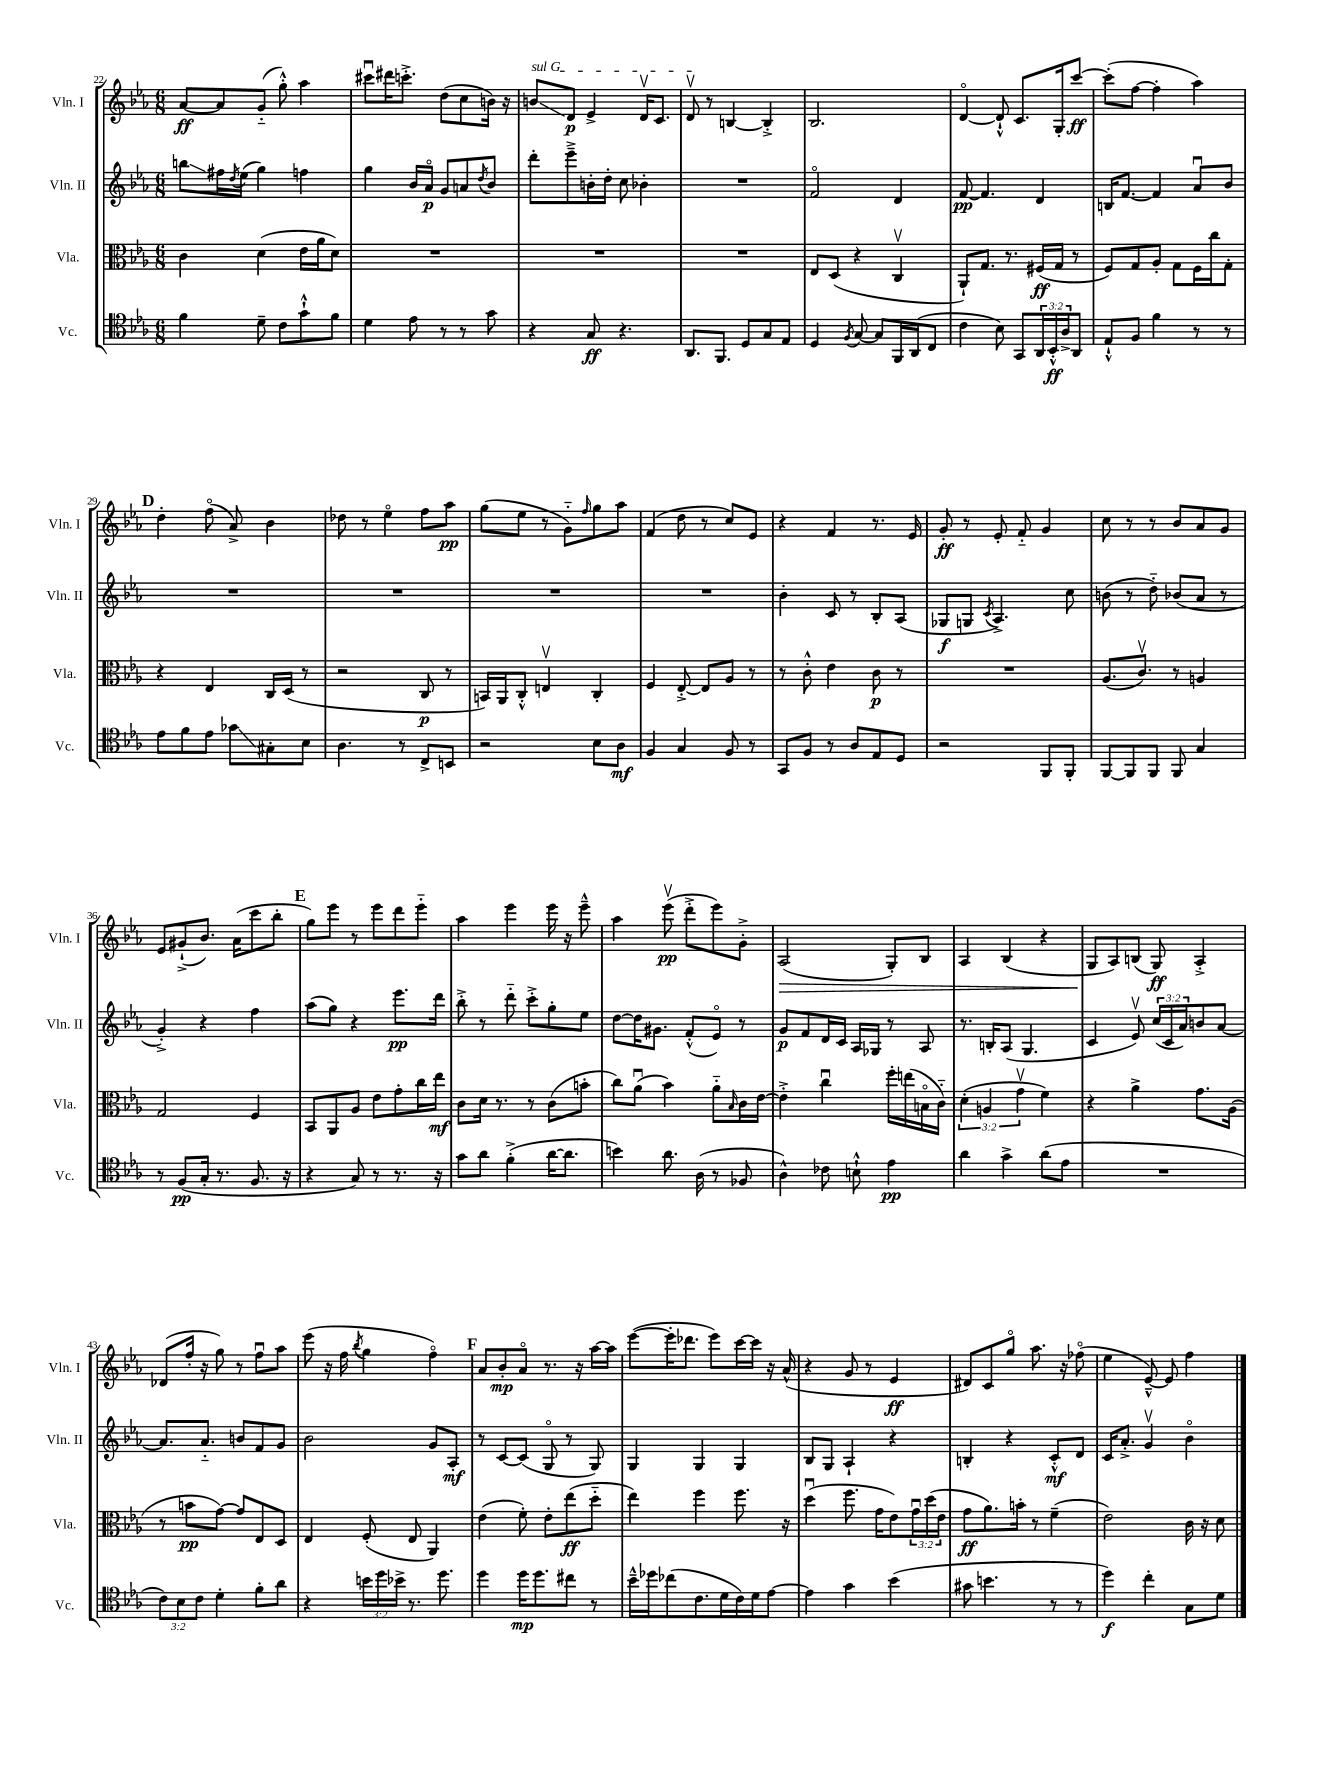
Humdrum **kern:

**kern	**kern	**kern	**kern
*staff4	*staff3	*staff2	*staff1
*clefC4	*clefC3	*clefG2	*clefG2
*k[b-e-a-]	*k[b-e-a-]	*k[b-e-a-]	*k[b-e-a-]
*M6/8	*M6/8	*M6/8	*M6/8
4f	4c	8bb	[8a-
.	.	16ff#	8a-]
.	.	8qdd	.
.	.	(16ee-	.
8d~	(4d	4gg)	(8g'~
8c	.	.	8gg'^^)
8g`^^	16e-	4ff	4aa-
.	16a-	.	.
8f	8d)	.	.
=	=	=	=
4d	2.r	4gg	8ccc#u
.	.	.	16ddd#
.	.	.	8.ccc'^
8e-	.	16b-	.
.	.	16a-o	.
8r	.	8g	(8dd
8r	.	8a	8cc
.	.	8qdd	.
8g	.	8b-	16b)
.	.	.	16r
=	=	=	=
4r	2.r	8ddd'	8b
.	.	8eee-~^	8d
8G	.	16b'	4e-^
.	.	16dd'	.
4.r	.	8cc	.
.	.	4b-'	16dv
.	.	.	8.c
=	=	=	=
8.AA-	2.r	2.r	8dv
.	.	.	8r
8.FF	.	.	.
.	.	.	[4B
8D	.	.	.
8G	.	.	4B'^]
8E-	.	.	.
=	=	=	=
4D	8E-	2fo	2.B-
.	(8D	.	.
8qF	.	.	.
[8G	4r	.	.
8G]	.	.	.
16FF	4Cv	4d	.
(16AA-	.	.	.
8C	.	.	.
=	=	=	=
4c	8AA-`)	[8f	[4do
.	8.G	4.f]	.
8B-)	.	.	8d`^^]
.	8.r	.	.
8GG	.	.	8.c
24AA-	(16F#	4d	.
24BB-'^^	.	.	.
.	16G	.	16G'
24A-^	.	.	.
8AA-	8r	.	[8ccc
=	=	=	=
8E-`^^	8F)	16B	(8ccc']
.	.	[8.f	.
8F	8G	.	[8ff
4f	8A-'	4f]	4ff']
.	8G	.	.
8r	16F	8a-u	4aa-)
.	16cc	.	.
8r	8G'	8b-	.
=	=	=	=
8e-	4r	2.r	4dd'
8f	.	.	.
8e-	4E-	.	(8ffo
8g-	.	.	8a-^)
8G#'	16C	.	4b-
.	(16D	.	.
8B-	8r	.	.
=	=	=	=
4.A-	2r	2.r	8dd-
.	.	.	8r
.	.	.	4ee-o
8r	.	.	.
8C^	8C	.	8ff
8BB	8r	.	8aa-
=	=	=	=
2r	16BB)	2.r	(8gg
.	16AA-	.	.
.	8C'^^	.	8ee-
.	4Ev	.	8r
.	.	.	8g'~)
.	.	.	16qqff
8B-	4C'	.	8gg
8A-	.	.	8aa-
=	=	=	=
4F	4F	2.r	(4f
4G	[8E-'^	.	8dd
.	8E-]	.	8r
8F	8A-	.	8cc)
8r	8r	.	8e-
=	=	=	=
8GG	8r	4b-'	4r
8F	8c'^^	.	.
8r	4e-	8c	4f
8A-	.	8r	.
8E-	8c	8B-'	8.r
8D	8r	(8A-	.
.	.	.	16e-
=	=	=	=
2r	2.r	8G-	8g'
.	.	8G	8r
.	.	8qc	.
.	.	4.A-^)	8e-'
.	.	.	8f'~
8FF	.	.	4g
8FF'	.	8cc	.
=	=	=	=
[8FF	(8.A-	(8b	8cc
8FF]	.	8r	8r
.	8.cv)	.	.
8FF	.	8dd'~)	8r
8FF	8r	(8b-	8b-
4G	4A	8a-	8a-
.	.	8r	8g
=	=	=	=
8r	2G	4g'^)	8e-
(8F	.	.	(8g#`^
16G'	.	4r	8.b-)
8.r	.	.	.
.	.	.	(16a-
8.F	4F	4ff	8ccc
.	.	.	8bb-'
16r	.	.	.
=	=	=	=
4r	8BB-	(8aa-	8gg)
.	8AA-	8gg)	8eee-
8G)	8A-	4r	8r
8r	8e-	.	8eee-
8.r	8g'	8.eee-	8ddd
.	16cc	.	8eee-'~
16r	16ee-	16ddd	.
=	=	=	=
8g	8c	8bb-'^	4aa-
8a-	16d	8r	.
.	8.r	.	.
(4f'^	.	8ddd'~	4eee-
.	8r	8ccc'^	.
[16a-	(8c	8gg'	16eee-
8.a-]	.	.	16r
.	8b'	8ee-	8eee-~^^
=	=	=	=
4b)	8cc)	[8dd	4aa-
.	(8a-u	16dd]	.
.	.	8.g#	.
8.a-	4b-)	.	(8eee-v
.	.	(8f'^^	8ddd'^
(16A-	.	.	.
8r	8a-'~	8e-o)	8eee-)
.	16qqB-	.	.
8F-	16c	8r	8g'^
.	[16e-	.	.
=	=	=	=
4A-^^)	4e-'^]	8g	(2A-
.	.	8f	.
8c-	4ccu	16d	.
.	.	16c	.
8B`^^	.	16A-	.
.	.	16G-	.
4e-	16ff'	8r	8G')
.	(16ee	.	.
.	16Bo	8A-	8B-
.	16c'~)	.	.
=	=	=	=
4a-	(6d'	8.r	4A-
.	6A	.	.
.	.	16B'	.
4g^	.	(8A-	(4B-
.	6gv	.	.
.	.	4.G	.
(8a-	4f)	.	4r
8e-	.	.	.
=	=	=	=
2.r	4r	4c	8G
.	.	.	8A-)
.	4a-^	8e-v)	(8B
.	.	(24cc	8G)
.	.	24c	.
.	.	24a-)	.
.	8.g	8b	4A-'^
.	.	[8a-	.
.	(16A-	.	.
=	=	=	=
12c)	8r	8.a-]	(8d-
12B-	.	.	.
.	8b	.	16ff'
12c	.	.	.
.	.	8.a-'~	16r
4d'	[8g)	.	8gg)
.	8g]	8b	8r
8f'	8E-	8f	8ffu
8a-	8D	8g	8aa-
=	=	=	=
4r	4E-	2b-	(8eee-
.	.	.	16r
.	.	.	16ff
.	.	.	8qbb-
24b	(8F'	.	4gg
24dd	.	.	.
24b-^	.	.	.
8.r	8E-	.	.
.	4AA-)	8g	4ffo)
8.dd	.	.	.
.	.	8A-'	.
=	=	=	=
4dd	(4e-	8r	8a-
.	.	[8c	8b-'
16dd	8f')	(8c]	8a-o
8.dd	.	.	.
.	8e-'	8Go	8.r
8cc#	(8ee-	8r	.
.	.	.	16r
8r	8dd'~	8G)	[16aa-
.	.	.	16aa-]
=	=	=	=
16b-~^^	4ee-)	4G	([8eee-
16dd-	.	.	.
(8cc-	.	.	16eee-']
.	.	.	8.ddd-
8.c	4ff	4G	.
.	.	.	8eee-)
16d	.	.	.
16c)	8.ff	4G	[16ccc
16d	.	.	16ccc]
[8e-	.	.	16r
.	16r	.	(16a-^^
=	=	=	=
4e-]	(4ddu	8B-	4r
.	.	8G	.
4g	8.ff	4A-`	8g
.	.	.	8r
.	16g	.	.
(4b-	8e-)	4r	4e-
.	24gu	.	.
.	(24dd	.	.
.	24e-	.	.
=	=	=	=
8g#	8g	4B'	8d#)
4.b	8.a-)	.	8c
.	.	4r	8ggo
.	16b'	.	.
.	8r	.	8.aa-
8r	(4f~	8c'^^	.
.	.	.	16r
8r	.	8d	(8ff-o
=	=	=	=
4dd)	2e-)	16c	4ee-
.	.	8.a-'^	.
4cc'	.	4gv	[8e-~^^)
.	.	.	8e-]
8G	16c	4b-o	4ff
.	16r	.	.
8d	8d	.	.
==	==	==	==
*-	*-	*-	*-
